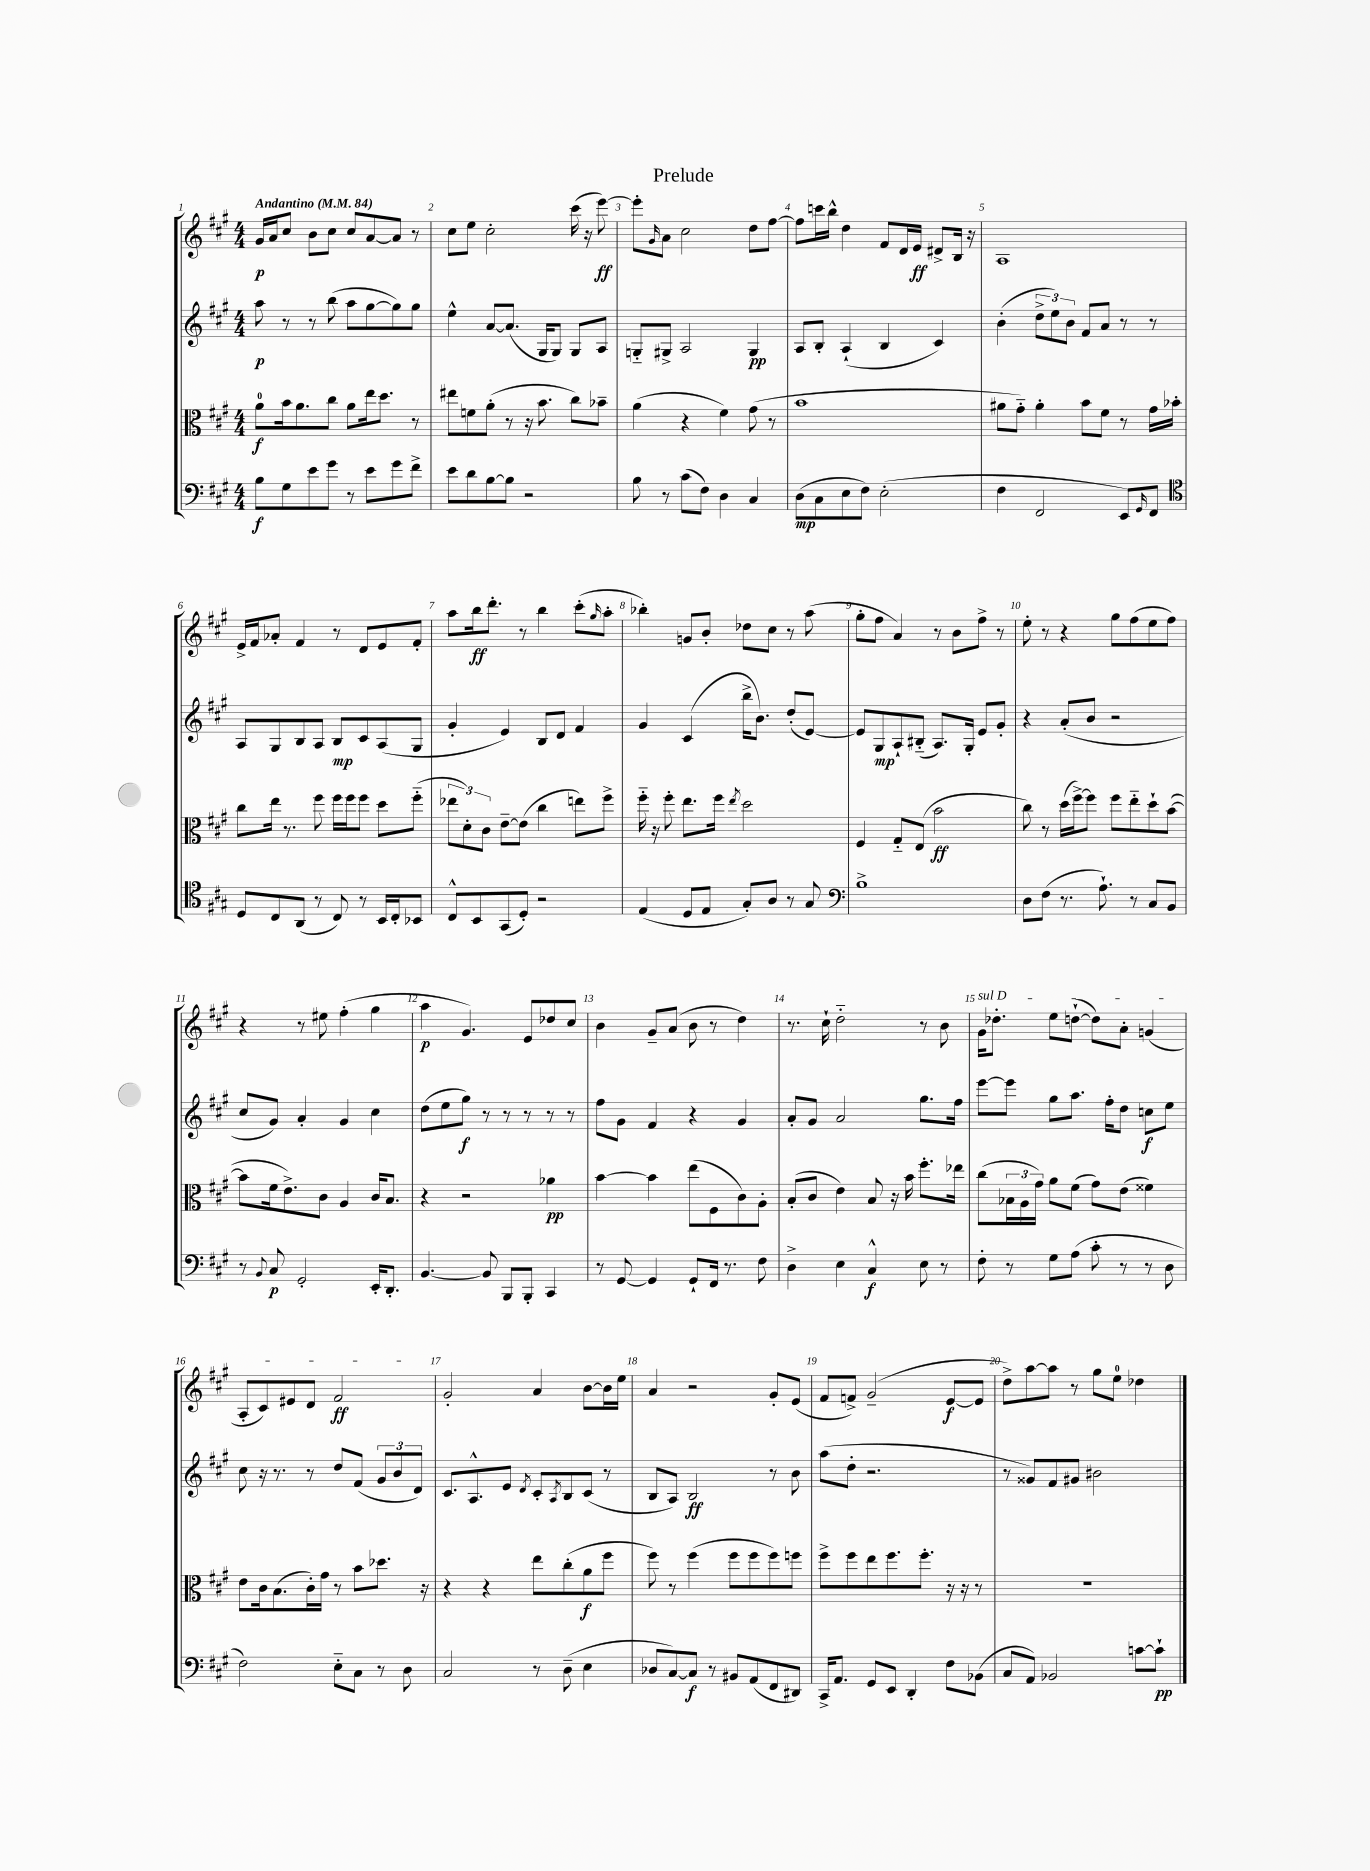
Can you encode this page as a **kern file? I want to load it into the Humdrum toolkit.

**kern	**dynam	**kern	**dynam	**kern	**dynam	**kern	**dynam
*part4	*part4	*part3	*part3	*part2	*part2	*part1	*part1
*staff4	*staff4	*staff3	*staff3	*staff2	*staff2	*staff1	*staff1
*clefF4	*	*clefC3	*	*clefG2	*	*clefG2	*
*k[f#c#g#]	*	*k[f#c#g#]	*	*k[f#c#g#]	*	*k[f#c#g#]	*
*M4/4	*	*M4/4	*	*M4/4	*	*M4/4	*
*MM84	*	*MM84	*	*MM84	*	*MM84	*
=1	=1	=1	=1	=1	=1	=1	=1
!	!	!	!	!	!	!LO:TX:a:B:t=Andantino	!
8B\L	f	8a\L	f	8aa\	p	16g#/LL	p
.	.	.	.	.	.	16a/J	.
8G#\	.	16b\k	.	8r	.	8cc#/J	.
.	.	8.a\	.	.	.	.	.
8e\	.	.	.	8r	.	8b\L	.
8g#\J	.	8cc#\J	.	(8bb\	.	8cc#\J	.
8r	.	8a\L	.	8aa\L	.	8cc#/L	.
8e\L	.	16ee\k	.	[8gg#\	.	[8a/	.
.	.	8.dd\J	.	.	.	.	.
8g#\	.	.	.	8gg#\])	.	8a/J]	.
8f#^\J	.	8r	.	8gg#\J	.	8r	.
=2	=2	=2	=2	=2	=2	=2	=2
8e\L	.	8ee#X\L	.	4ee^^\	.	8cc#\L	.
8d\	.	8fn\	.	.	.	8ee\J	.
[8B\	.	(8a'\J	.	[8a/L	.	2cc#'\	.
8B\J]	.	8r	.	(8.a/J]	.	.	.
2r	.	16r	.	.	.	.	.
.	.	8.b\	.	16G#/KL	.	.	.
.	.	.	.	8G#/J)	.	.	.
.	.	8cc#\L)	.	8G#/L	.	(16ccc#\	.
.	.	.	.	.	.	16r	.
.	.	8b-X~\J	.	8A/J	.	[8eee\)	ff
=3	=3	=3	=3	=3	=3	=3	=3
8B\	.	(4a\	.	8Gn/L	.	8eee'\L]	.
.	.	.	.	.	.	16qqg#/	.
8r	.	.	.	8G#X^/J	.	8a\J	.
(8c#\L	.	4r	.	2A/	.	2cc#\	.
8F#\J)	.	.	.	.	.	.	.
4D\	.	4f#\)	.	.	.	.	.
4C#/	.	(8g#\	.	4G#/	pp	8dd\L	.
.	.	8r	.	.	.	[8ff#\J	.
=4	=4	=4	=4	=4	=4	=4	=4
(8D\L	mp	1b	.	8A/L	.	8ff#\L]	.
8C#\	.	.	.	8B'/J	.	16cccn\L	.
.	.	.	.	.	.	16bb^^\JJ	.
8E\	.	.	.	(4A`/	.	4dd\	.
8F#\J)	.	.	.	.	.	.	.
(2E'\	.	.	.	4B/	.	8f#/L	.
.	.	.	.	.	.	16d/L	.
.	.	.	.	.	.	16e/JJ	ff
.	.	.	.	4c#/)	.	8d#X^/L	.
.	.	.	.	.	.	16B/Jk	.
.	.	.	.	.	.	16r	.
=5	=5	=5	=5	=5	=5	=5	=5
4F#\	.	8a#X\L	.	(4b'\	.	1A	.
.	.	8g#\J)	.	.	.	.	.
2FF#/	.	4a#'\	.	12dd^\L	.	.	.
.	.	.	.	12ee\)	.	.	.
.	.	.	.	12b\J	.	.	.
.	.	8b\L	.	8f#/L	.	.	.
.	.	8f#\J	.	8a/J	.	.	.
8EE/L)	.	8r	.	8r	.	.	.
16qqGG#/	.	.	.	.	.	.	.
8FF#/J	.	16g#\LL	.	8r	.	.	.
.	.	16b-X'\JJ	.	.	.	.	.
!!LO:LB:g=z
=6	=6	=6	=6	=6	=6	=6	=6
*clefC4	*	*	*	*	*	*	*
8D/L	.	8cc#\L	.	8A/L	.	16e^/LL	.
.	.	.	.	.	.	16f#/J	.
8C#/	.	16ee\Jk	.	8G#/	.	8a-X'/J	.
.	.	8.r	.	.	.	.	.
(8AA/J	.	.	.	8B/	.	4f#/	.
8r	.	8ff#\	.	8A/J	.	.	.
8C#/)	.	16ff#\LL	.	8B/L	mp	8r	.
.	.	16ff#\J	.	.	.	.	.
8r	.	8ff#\J	.	8c#/	.	8d/L	.
16BB/LL	.	8dd\L	.	(8A/	.	8e/	.
16C#'/J	.	.	.	.	.	.	.
8BB-X/J	.	(8ff#\J	.	8G#/J	.	8f#'/J	.
=7	=7	=7	=7	=7	=7	=7	=7
8C#^^/L	.	12ee-X\L	.	4g#'/	.	8aa\L	.
.	.	12d'\)	.	.	.	.	.
8BB/	.	.	.	.	.	16bb\k	ff
.	.	12c#\J	.	.	.	.	.
.	.	.	.	.	.	8.ddd'\J	.
(8GG#/	.	[8e~\L	.	4e/)	.	.	.
8D'/J)	.	(8e\J]	.	.	.	8r	.
2r	.	4cc#\	.	8B/L	.	4bb\	.
.	.	.	.	8d/J	.	.	.
.	.	8een\L)	.	4f#/	.	(8ccc#'\L	.
.	.	.	.	.	.	16qqgg#/	.
.	.	8ff#^\J	.	.	.	8aa'\J	.
=8	=8	=8	=8	=8	=8	=8	=8
(4E/	.	16ff#\	.	4g#/	.	4bb-X'\)	.
.	.	16r	.	.	.	.	.
.	.	8ff#'\	.	.	.	.	.
8D/L	.	8.ee\L	.	(4c#/	.	8gn/L	.
8E/J	.	.	.	.	.	8b'/J	.
.	.	16ff#\Jk	.	.	.	.	.
.	.	8qee/	.	.	.	.	.
8G#'/L)	.	2dd\	.	16bb^\KL	.	8dd-X\L	.
.	.	.	.	8.b\J)	.	.	.
8A/J	.	.	.	.	.	8cc#\J	.
8r	.	.	.	(8dd'/L	.	8r	.
8G#/	.	.	.	[8e/J)	.	(8aa\	.
=9	=9	=9	=9	=9	=9	=9	=9
*clefF4	*	*	*	*	*	*	*
1B^	.	4F#/	.	8e/L]	.	8gg#'\L	.
.	.	.	.	8G#/	mp	8ff#\J	.
.	.	8G#/L	.	8A`/	.	4a/)	.
.	.	(8E/J	.	(8B#X/J	.	.	.
.	.	2b\	ff	8.A/L)	.	8r	.
.	.	.	.	.	.	8b\L	.
.	.	.	.	16G#'/Jk	.	.	.
.	.	.	.	8e/L	.	8ff#^\J	.
.	.	.	.	8g#'/J	.	8r	.
=10	=10	=10	=10	=10	=10	=10	=10
8D\L	.	8cc#\)	.	4r	.	8ee'\	.
(8F#\J	.	8r	.	.	.	8r	.
8.r	.	(16dd\LL	.	(8a'/L	.	4r	.
.	.	[16ff#^\J)	.	.	.	.	.
.	.	8ff#\J]	.	8b/J	.	.	.
8.A`\)	.	.	.	.	.	.	.
.	.	8ff#\L	.	2r	.	8gg#\L	.
8r	.	8ee\	.	.	.	(8ff#\	.
8C#/L	.	8dd`\	.	.	.	8ee\	.
8BB/J	.	([8b\J	.	.	.	8ff#\J)	.
!!LO:LB:g=z
=11	=11	=11	=11	=11	=11	=11	=11
8r	.	8b\L]	.	8cc#/L	.	4r	.
8qqBB/	.	.	.	.	.	.	.
8C#/	p	16f#\k	.	8g#/J)	.	.	.
.	.	8.e^\)	.	.	.	.	.
2GG#'/	.	.	.	4a'/	.	8r	.
.	.	8c#\J	.	.	.	8ee#X\	.
.	.	4A/	.	4g#/	.	(4ff#'\	.
16EE'/KL	.	16c#/KL	.	4cc#\	.	4gg#\	.
8.DD'/J	.	8.B/J	.	.	.	.	.
=12	=12	=12	=12	=12	=12	=12	=12
[4.BB/	.	4r	.	(8dd\L	.	4aa\	p
.	.	.	.	8ee\	.	.	.
.	.	2r	.	8gg#\J)	f	4.g#/)	.
8BB/]	.	.	.	8r	.	.	.
8BBB/L	.	.	.	8r	.	.	.
8BBB'/J	.	.	.	8r	.	8e/L	.
4CC#/	.	4a-X\	pp	8r	.	8dd-X/	.
.	.	.	.	8r	.	8cc#/J	.
=13	=13	=13	=13	=13	=13	=13	=13
8r	.	[4b\	.	8ff#\L	.	4b\	.
[8GG#/	.	.	.	8g#\J	.	.	.
4GG#/]	.	4b\]	.	4f#/	.	8g#~/L	.
.	.	.	.	.	.	(8a/J	.
8GG#`/L	.	(8ee\L	.	4r	.	8b\	.
16FF#/Jk	.	8F#\	.	.	.	8r	.
8.r	.	.	.	.	.	.	.
.	.	8c#\)	.	4g#/	.	4dd\)	.
8F#\	.	8A'\J	.	.	.	.	.
=14	=14	=14	=14	=14	=14	=14	=14
4D^\	.	(8B'/L	.	8a'/L	.	8.r	.
.	.	8c#/J	.	8g#/J	.	.	.
.	.	.	.	.	.	16cc#`\	.
4E\	.	4e\)	.	2a/	.	2dd\	.
4C#^^/	f	8B/	.	.	.	.	.
.	.	16r	.	.	.	.	.
.	.	16b\	.	.	.	.	.
8E\	.	8.ff#'\L	.	8.gg#\L	.	8r	.
8r	.	.	.	.	.	8b\	.
.	.	16ee-X\Jk	.	16ff#\Jk	.	.	.
=15	=15	=15	=15	=15	=15	=15	=15
!	!	!	!	!	!	!LO:TX:a:i:t=sul D	!
8F#'\	.	(8cc#\L	.	[8eee\L	.	16g#\KL	.
.	.	.	.	.	.	8.dd-X'\J	.
8r	.	24B-X\L	.	8eee\J]	.	.	.
.	.	24A\	.	.	.	.	.
.	.	24g#\JJ)	.	.	.	.	.
8G#\L	.	8a\L	.	8gg#\L	.	8ee\L	.
(8A\J	.	(8f#\J	.	8.aa\J	.	([8ddn`\J	.
8c#'\	.	8g#\L)	.	.	.	8dd\L])	.
.	.	.	.	16ff#'\KL	.	.	.
8r	.	(8e\J	.	8dd\J	.	8a'\J	.
8r	.	4f##X\)	.	8ccn\L	f	(4gn/	.
8D\	.	.	.	8ee\J	.	.	.
!!LO:LB:g=z
=16	=16	=16	=16	=16	=16	=16	=16
2F#\)	.	8e\L	.	8cc#\	.	8A'/L	.
.	.	16c#\k	.	16r	.	8c#/)	.
.	.	(8.B\	.	8.r	.	.	.
.	.	.	.	.	.	8e#X/	.
.	.	16c#'\L)	.	8r	.	8d/J	.
.	.	16g#\JJ	.	.	.	.	.
8E\L	.	8r	.	8dd/L	.	2f#/	ff
8C#\J	.	8b\L	.	(8f#/J	.	.	.
8r	.	8.dd-X\J	.	12g#/L	.	.	.
.	.	.	.	12b/	.	.	.
8D\	.	.	.	.	.	.	.
.	.	.	.	12d/J)	.	.	.
.	.	16r	.	.	.	.	.
=17	=17	=17	=17	=17	=17	=17	=17
2C#/	.	4r	.	8.c#/L	.	2g#'/	.
.	.	.	.	8.A^^/	.	.	.
.	.	4r	.	.	.	.	.
.	.	.	.	8e/J	.	.	.
.	.	.	.	8qd/	.	.	.
8r	.	8ee\L	.	8c#'/L	.	4a/	.
.	.	.	.	8qA/	.	.	.
(8D~\	.	(8cc#'\	.	8B/	.	.	.
4E\	.	8a\	f	(8c#/J	.	[8b\L	.
.	.	8ff#\J	.	8r	.	16b\L]	.
.	.	.	.	.	.	16ee\JJ	.
=18	=18	=18	=18	=18	=18	=18	=18
8D-X/L	.	8ff#\)	.	8B/L	.	4a/	.
[8C#/)	.	8r	.	8A/J)	.	.	.
8C#/J]	f	(4ff#\	.	2B/	ff	2r	.
8r	.	.	.	.	.	.	.
8BB#X/L	.	8ff#\L	.	.	.	.	.
(8AA/	.	8ff#\	.	.	.	.	.
8FF#/	.	8ff#\)	.	8r	.	8g#'/L	.
8DD#X/J)	.	8ffn\J	.	8b\	.	(8e/J	.
=19	=19	=19	=19	=19	=19	=19	=19
16CC#^/KL	.	8ff#^\L	.	(8aa\L	.	8f#/L	.
8.AA/J	.	.	.	.	.	.	.
.	.	8ff#\	.	8dd'\J	.	8fn^/J)	.
8GG#/L	.	8ee\	.	2.r	.	(2g#~/	.
8EE/J	.	8.ff#\	.	.	.	.	.
4DD'/	.	.	.	.	.	.	.
.	.	8.ff#'\J	.	.	.	.	.
8F#\L	.	16r	.	.	.	[8e/L	f
.	.	16r	.	.	.	.	.
(8BB-X\J	.	8r	.	.	.	8e/J]	.
=20	=20	=20	=20	=20	=20	=20	=20
8C#/L	.	1r	.	8r	.	8dd^\L)	.
8AA/J)	.	.	.	8g##X/L)	.	[8aa\	.
2BB-X/	.	.	.	8f#/	.	8aa\J]	.
.	.	.	.	8g#X/J	.	8r	.
.	.	.	.	2b#X\	.	8gg#\L	.
.	.	.	.	.	.	8ee\J	.
[8cn\L	.	.	.	.	.	4dd-X\	.
8c`\J]	pp	.	.	.	.	.	.
==	==	==	==	==	==	==	==
*-	*-	*-	*-	*-	*-	*-	*-
